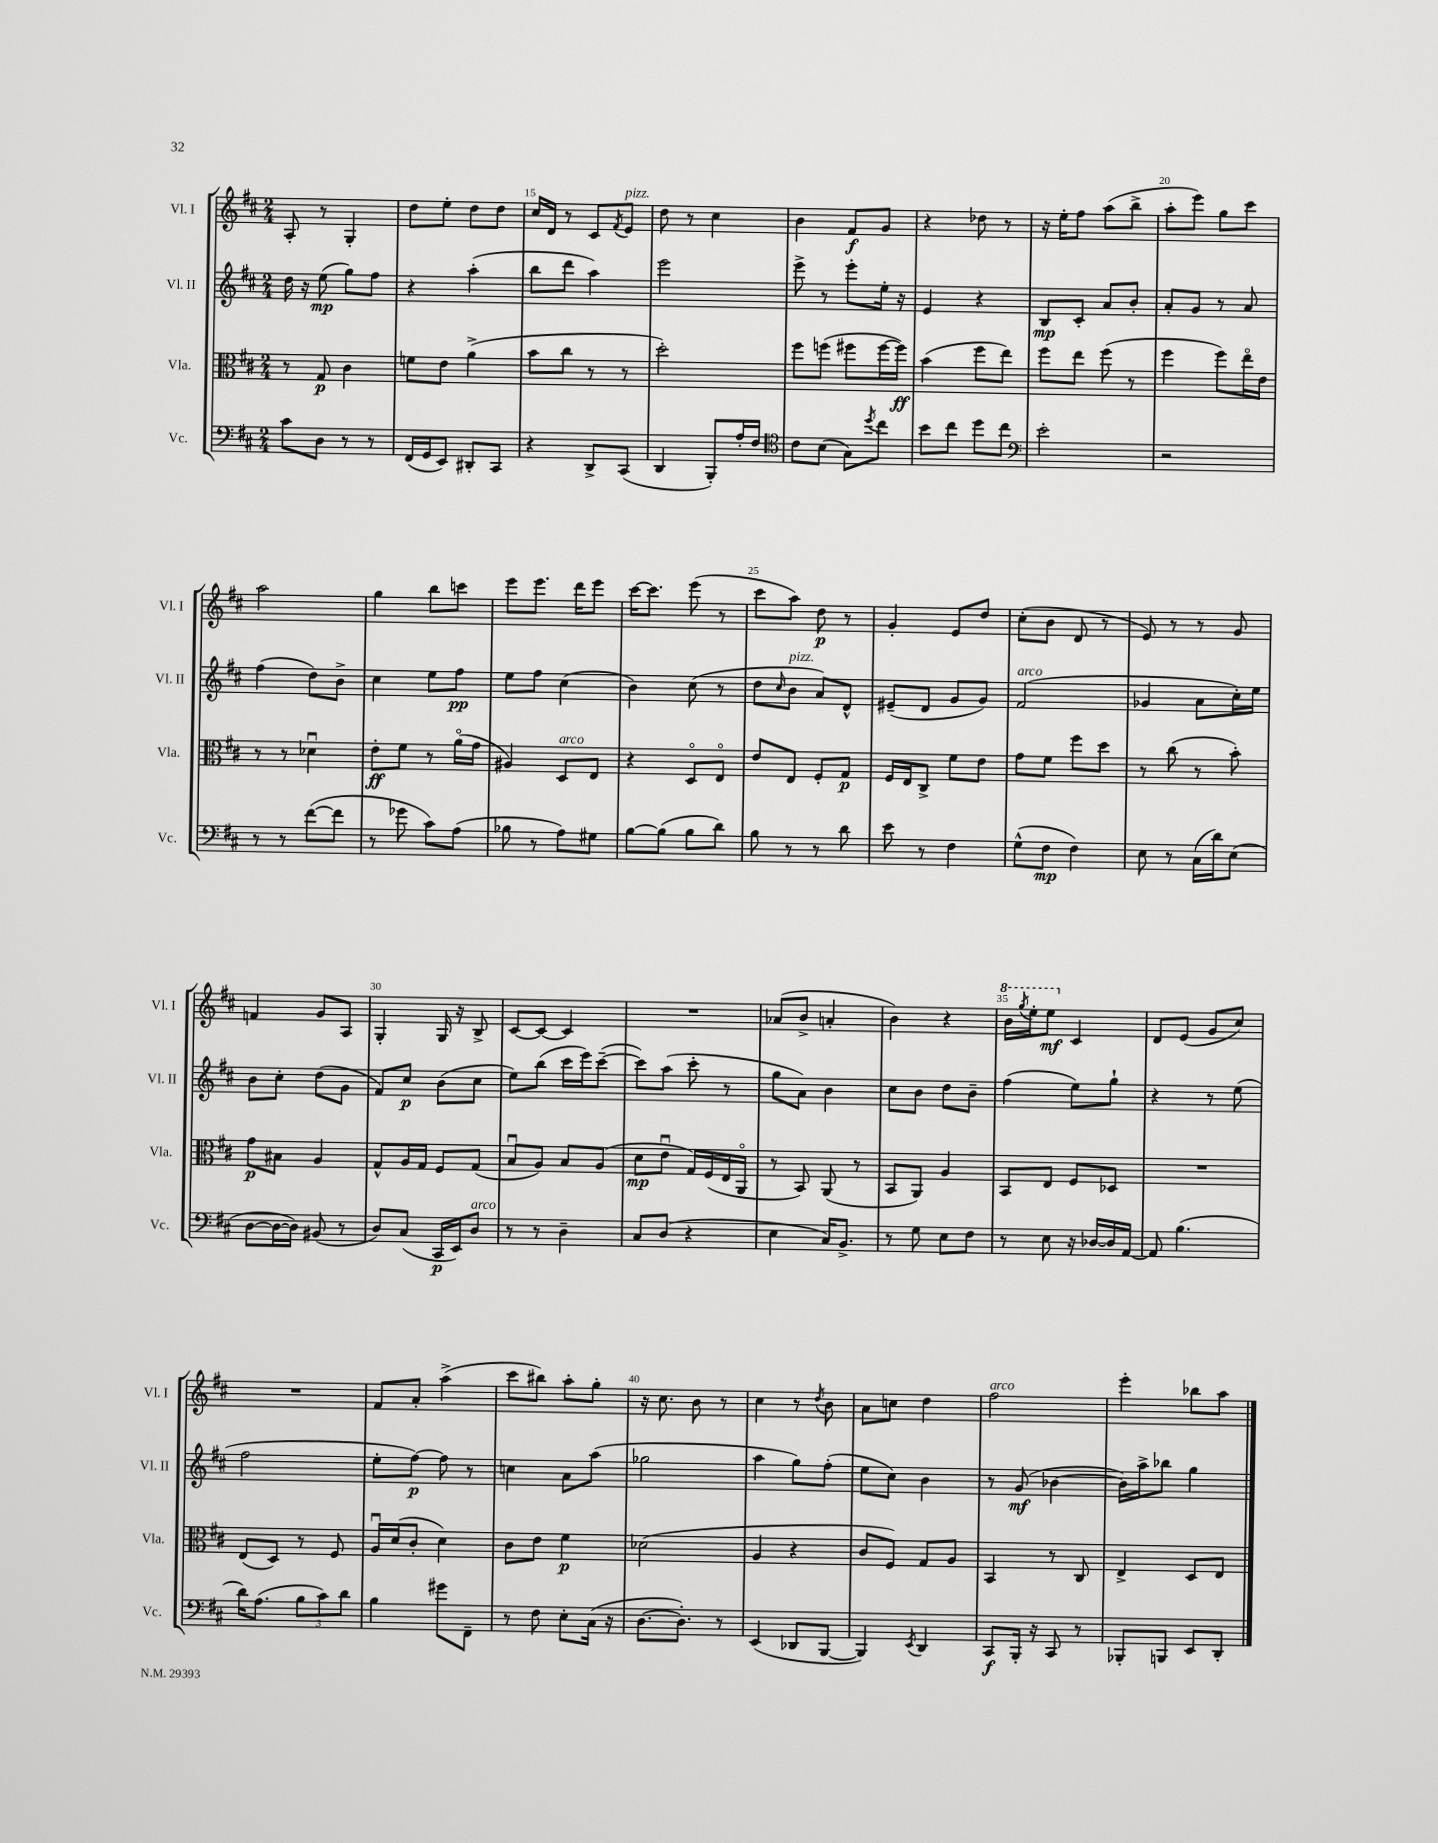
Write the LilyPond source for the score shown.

<<
\new StaffGroup <<
\new Staff = "s0" \with { instrumentName = "Vl. I" shortInstrumentName = "Vl. I" } {
    \clef treble \key d \major \numericTimeSignature \time 2/4
    a8-. r8 g4-. |
    d''8 e''8-. d''8 d''8 |
    cis''16 d'16 r8 cis'8 \acciaccatura { fis'8 } e'8^\markup { \italic "pizz." } |
    d''8 r8 cis''4 |
    b'4 fis'8\f g'8 |
    r4 des''8 r8 |
    r16 e''16-. fis''8 a''8( b''8-> |
    a''8-. e'''8) g''8 cis'''8 |
    a''2 |
    g''4 b''8 c'''8 |
    e'''8 e'''8. d'''16 e'''8 |
    cis'''16~ cis'''8. e'''8( r8 |
    cis'''8 a''8) d''8\p r8 |
    g'4-. e'8 d''8 |
    cis''8-.( b'8 d'8 r8 |
    e'8) r8 r8 g'8 |
    f'4 g'8 a8 |
    g4-. g16 r16 b8-> |
    cis'8~ cis'8~ cis'4 |
    R2 |
    aes'8( b'8-> a'4-. |
    b'4) r4 |
    \ottava #1 b''16 \acciaccatura { g'''8 } e'''16-. e'''8\mf \ottava #0 cis'4 |
    d'8 e'8( g'8 cis''8) |
    R2 |
    fis'8 a'8-. a''4->( |
    cis'''8 bis''8) a''8-. g''8-. |
    r16 cis''8. b'8 r8 |
    cis''4 r8 \acciaccatura { d''8 } b'8 |
    a'8 c''8 d''4 |
    fis''2^\markup { \italic "arco" } |
    e'''4-. bes''8 a''8 \bar "|." |
}
\new Staff = "s1" \with { instrumentName = "Vl. II" shortInstrumentName = "Vl. II" } {
    \clef treble \key d \major \numericTimeSignature \time 2/4
    d''16 r16 e''8\mp( g''8) fis''8 |
    r4 a''4-.( |
    b''8 d'''8 a''4) |
    e'''2 |
    e'''8-> r8 e'''8-. e''16-. r16 |
    e'4 r4 |
    b8\mp cis'8-. a'8 b'8-. |
    a'8-. g'8 r8 a'8 |
    fis''4( d''8) b'8-> |
    cis''4 e''8 fis''8\pp |
    e''8 fis''8 cis''4( |
    b'4) cis''8( r8 |
    d''8 \grace { cis''16 } b'8^\markup { \italic "pizz." } a'8) d'8-^ |
    eis'8--( d'8 g'8 g'8) |
    fis'2^\markup { \italic "arco" }( |
    ges'4 a'8 cis''16-.) e''16 |
    b'8 cis''8-. d''8( g'8 |
    fis'8) cis''8\p b'8( cis''8 |
    e''8) b''8( cis'''16 e'''16) cis'''8~--( |
    cis'''8) a''8( cis'''8-. r8 |
    g''8 a'8) b'4 |
    cis''8 b'8 d''8 b'8-- |
    fis''4( e''8) g''8-! |
    r4 r8 e''8( |
    fis''2 |
    e''8-. fis''8~\p) fis''8 r8 |
    c''4 a'8 a''8( |
    ges''2 |
    a''4 g''8) fis''8-.( |
    e''8 cis''8) b'4 |
    r8 g'8\mf( bes'4~ |
    bes'16) a''16-> bes''8 g''4 \bar "|." |
}
\new Staff = "s2" \with { instrumentName = "Vla." shortInstrumentName = "Vla." } {
    \clef alto \key d \major \numericTimeSignature \time 2/4
    r8 g8\p cis'4 |
    f'8 e'8 a'4->( |
    b'8 cis''8 r8 r8 |
    d''2-.) |
    fis''8 f''8( fis''8 fis''16~ fis''16\ff) |
    b'4( fis''8 e''8) |
    fis''8 e''8 fis''8( r8 |
    fis''4 fis''8) e''16\flageolet e'16 |
    r8 r8 des'4\downbow |
    e'8-.\ff fis'8 r8 a'16\flageolet( g'16 |
    ais4) d8^\markup { \italic "arco" } e8 |
    r4 d8\flageolet e8\flageolet |
    e'8 e8 fis8-. g8\p |
    fis16 e16 cis8-> fis'8 e'8 |
    g'8 fis'8 fis''8 d''8 |
    r8 cis''8( r8 b'8-.) |
    g'8\p bis8 a4 |
    g8-^ a16 g16 fis8 g8( |
    b8\downbow a8) b8 a8( |
    d'8\mp e'8\downbow g16) fis16( e16 a,16\flageolet |
    r8 b,8) a,8( r8 |
    b,8 a,8) a4 |
    b,8 e8 fis8 des8 |
    R2 |
    e8( d8) r8 fis8 |
    a16\downbow d'16( cis'8-. d'4) |
    cis'8 e'8 fis'4\p |
    des'2( |
    a4 r4 |
    cis'8 fis8) g8 a8 |
    b,4 r8 cis8 |
    e4-> d8 e8 \bar "|." |
}
\new Staff = "s3" \with { instrumentName = "Vc." shortInstrumentName = "Vc." } {
    \clef bass \key d \major \numericTimeSignature \time 2/4
    cis'8 d8 r8 r8 |
    fis,16( g,16 e,8) dis,8-. cis,8 |
    r4 d,8-> cis,8( |
    d,4 b,,8-.) a16-. fis16 |
    \clef tenor cis'8 b8( g8) \acciaccatura { d''8 } cis''8 |
    b'8 cis''8 d''8 cis''8 |
    \clef bass e'2-. |
    r2 |
    r8 r8 fis'8~( fis'8 |
    r8 ges'8 cis'8) a8( |
    bes8 r8 a8) gis8 |
    b8~ b8( b8 d'8) |
    b8 r8 r8 d'8 |
    e'8 r8 fis4 |
    g8-^( fis8\mp fis4) |
    e8 r8 cis16( d'16) e8( |
    d8~ d16~ d16) bis,8( r8 |
    d8) cis8( cis,16\p e,16) d8^\markup { \italic "arco" } |
    r8 r8 d4-- |
    cis8 d8( r4 |
    e4 cis16) b,8.-> |
    r8 g8 e8 fis8 |
    r8 e8 r16 des16~ des16 a,16~ |
    a,8 b4.( |
    d'16) a8.( \tuplet 3/2 { b8 cis'8) d'8 } |
    b4 gis'8 fis,8-- |
    r8 fis8 e8-. cis16( r16 |
    d8.~ d8.-.) r8 |
    e,4( des,8 b,,8~ |
    b,,4) \acciaccatura { e,8 } d,4 |
    cis,8\f b,,16-. r16 cis,8 r8 |
    bes,,8-. b,,8 e,8 d,8-. \bar "|." |
}
>>
>>
\layout { \context { \Score currentBarNumber = #13 \override BarNumber.break-visibility = ##(#f #t #t) barNumberVisibility = #(every-nth-bar-number-visible 5) } }
